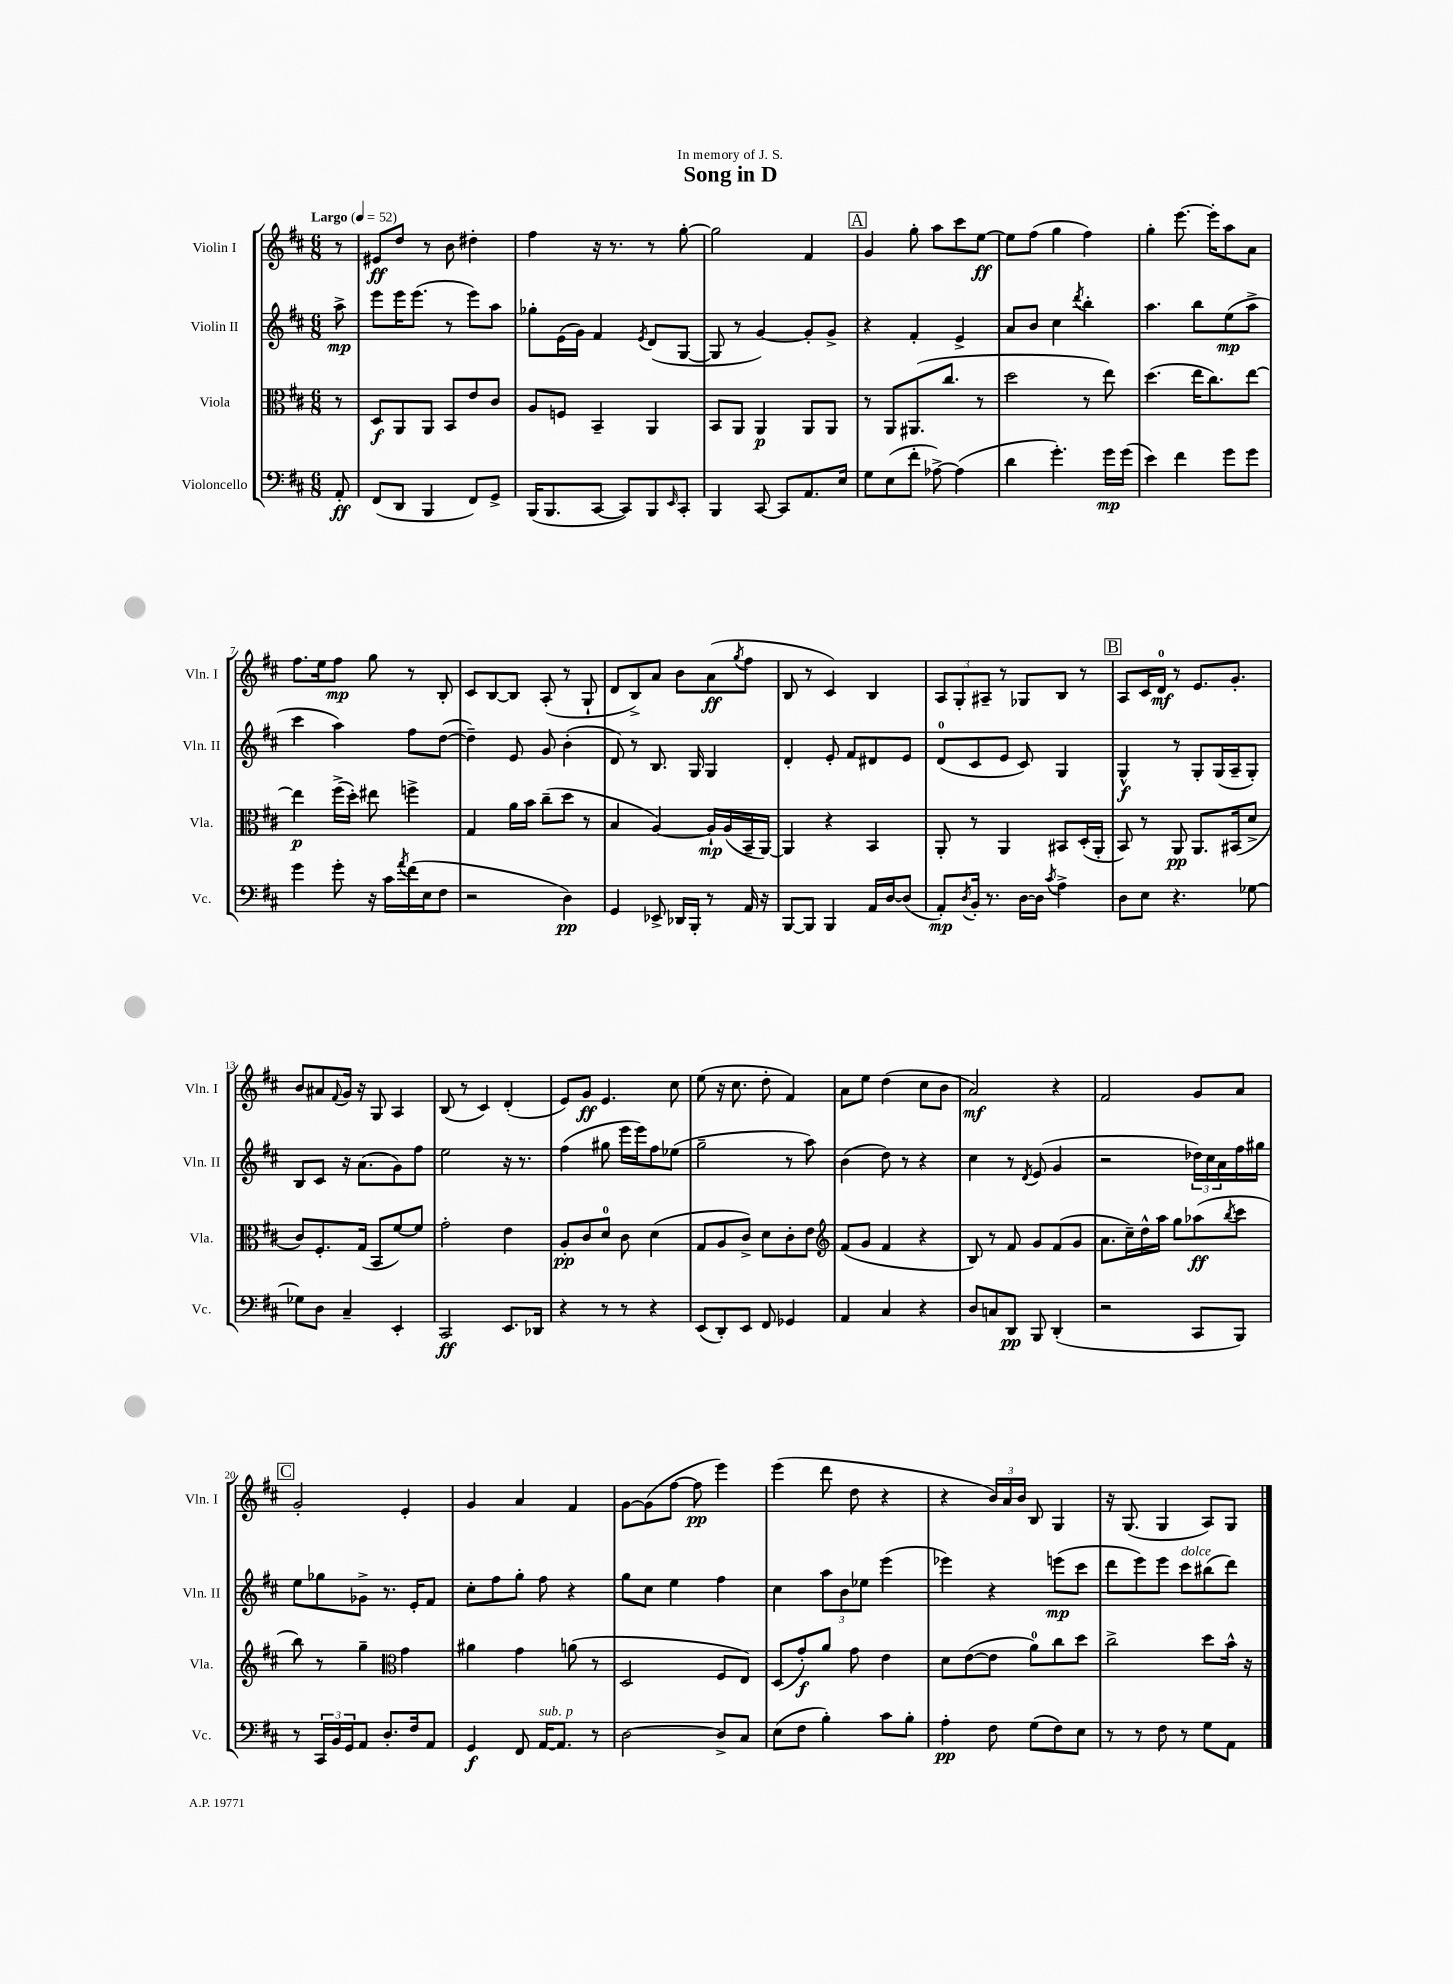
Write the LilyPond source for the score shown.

\header { title = "Song in D" dedication = "In memory of J. S." }
<<
\new StaffGroup <<
\new Staff = "s0" \with { instrumentName = "Violin I" shortInstrumentName = "Vln. I" } {
    \clef treble \key d \major \numericTimeSignature \time 6/8 \partial 8 \tempo "Largo" 4 = 52
    r8 |
    eis'8\ff d''8 r8 b'8 dis''4-. |
    fis''4 r16 r8. r8 g''8~-. |
    g''2 fis'4 |
    \mark \markup { \box "A" } g'4 g''8-. a''8 cis'''8 e''8~\ff |
    e''8 fis''8( g''4 fis''4) |
    g''4-. e'''8.~ e'''16-. a''8 a'8 |
    fis''8. e''16 fis''8\mp g''8 r8 b8-. |
    cis'8 b8~ b8 a8-.( r8 g8-! |
    d'8 b8->) a'8 b'8 a'8\ff( \acciaccatura { g''8 } fis''8 |
    b8 r8 cis'4) b4 |
    \tuplet 3/2 { a8 g8-. ais8-- } r8 ges8 b8 r8 |
    \mark \markup { \box "B" } a8 cis'16 d'16-0\mf r8 e'8. g'8.-. |
    b'8 ais'8 \appoggiatura { fis'8 } g'16 r16 g8 a4 |
    b8( r8 cis'4) d'4-.( |
    e'8) g'8\ff e'4. cis''8 |
    e''8( r16 cis''8. d''8-. fis'4) |
    a'8 e''8 d''4( cis''8 b'8 |
    a'2\mf) r4 |
    fis'2 g'8 a'8 |
    \mark \markup { \box "C" } g'2-. e'4-. |
    g'4 a'4 fis'4 |
    g'8~ g'8( fis''8~ fis''8\pp e'''4) |
    e'''4( d'''8 d''8 r4 |
    r4 \tuplet 3/2 { b'16) a'16 b'16 } b8 g4 |
    r16 g8.( g4 a8) g8 \bar "|." |
}
\new Staff = "s1" \with { instrumentName = "Violin II" shortInstrumentName = "Vln. II" } {
    \clef treble \key d \major \numericTimeSignature \time 6/8 \partial 8
    a''8->\mp |
    e'''8 e'''16 e'''8.( r8 e'''8) a''8 |
    ges''8-. e'16( g'16) fis'4 \acciaccatura { e'8 } d'8( g8~ |
    g8 r8 g'4~) g'8-. g'8-> |
    \mark \markup { \box "A" } r4 fis'4-. e'4-> |
    a'8 b'8 cis''4 \acciaccatura { d'''8 } b''4-. |
    a''4. b''8 e''8\mp( a''8-> |
    cis'''4 a''4) fis''8 d''8~( |
    d''4--) e'8 g'8 b'4-.( |
    d'8) r8 b8. g16 g4 |
    d'4-. e'8-. fis'8 dis'8 e'8 |
    d'8-0( cis'8 e'8 cis'8) g4 |
    \mark \markup { \box "B" } g4-^\f r8 g8-. g16( a16-- g8-.) |
    b8 cis'8 r16 a'8.( g'8) fis''8 |
    e''2 r16 r8. |
    fis''4( gis''8 e'''16 e'''16) fis''8 ees''8( |
    g''2-- r8 a''8) |
    b'4( d''8) r8 r4 |
    cis''4 r8 \acciaccatura { d'8 } e'8( g'4 |
    r2 \tuplet 3/2 { des''16) cis''16 a'16 } fis''16 gis''16 |
    \mark \markup { \box "C" } e''8 ges''8 ges'8-> r8. e'16-. fis'8 |
    cis''8-. fis''8 g''8-. fis''8 r4 |
    g''8 cis''8 e''4 fis''4 |
    cis''4 \tuplet 3/2 { a''8 b'8 ees''8 } e'''4( |
    ees'''4) r4 e'''8\mp( cis'''8 |
    d'''8 e'''8) e'''8 cis'''8^\markup { \italic "dolce" } bis''8( d'''8) \bar "|." |
}
\new Staff = "s2" \with { instrumentName = "Viola" shortInstrumentName = "Vla." } {
    \clef alto \key d \major \numericTimeSignature \time 6/8 \partial 8
    r8 |
    d8\f a,8 a,8 b,8 e'8 cis'8 |
    a8 f8 b,4-- a,4 |
    b,8 a,8 a,4\p a,8 a,8 |
    \mark \markup { \box "A" } r8 a,8 ais,8.( cis''8. r8 |
    d''2 r8 e''8) |
    d''4.( e''16 cis''8.) e''8~ |
    e''4\p fis''16->( d''16-.) eis''8 f''4-> |
    g4 a'16 b'16 cis''8--( d''8 r8 |
    b4 a4~) a16-!\mp a16( b,16-- a,16~) |
    a,4 r4 b,4 |
    a,8-. r8 a,4 bis,8 d16-.( a,16-. |
    \mark \markup { \box "B" } b,8) r8 a,8\pp a,8. bis,16( d'8-> |
    cis'8) fis8.-. g16( b,8 fis'8~) fis'8 |
    g'2-. e'4 |
    a8-.\pp cis'8 d'8-0 cis'8 d'4( |
    g8 a8 cis'8->) d'8 cis'8-. e'8 |
    \clef treble fis'8( g'8 fis'4 r4 |
    b8) r8 fis'8 g'8 fis'8( g'8 |
    a'8. cis''16--) d''16-^ a''16 g''8 aes''8\ff( \acciaccatura { b''8 } cis'''8 |
    \mark \markup { \box "C" } b''8) r8 g''4-- \clef alto g'4 |
    ais'4 g'4 a'8( r8 |
    d2 fis8 e8) |
    d8( g'8-.\f) a'8 g'8 e'4 |
    d'8 e'8~( e'8 a'8-0) cis''8 d''8 |
    cis''2-> d''8 b'16-^ r16 \bar "|." |
}
\new Staff = "s3" \with { instrumentName = "Violoncello" shortInstrumentName = "Vc." } {
    \clef bass \key d \major \numericTimeSignature \time 6/8 \partial 8
    a,8-.\ff |
    fis,8( d,8 b,,4 fis,8) g,8-> |
    b,,16( b,,8. cis,8~ cis,8) b,,8 \grace { e,16 } cis,8-. |
    b,,4 cis,8~ cis,8 a,8. e16 |
    \mark \markup { \box "A" } g8 e8( fis'8-. aes8~->) aes4( |
    d'4 g'4.-.) g'16\mp g'16( |
    e'4) fis'4 g'8 g'8 |
    g'4 g'8-. r16 cis'16 \acciaccatura { a'8 } fis'16( e16 fis8 |
    r2 d4\pp) |
    g,4 ees,8-> des,16 b,,16-. r8 a,16 r16 |
    b,,8~ b,,8 b,,4 a,16 d16~ d8( |
    a,8-.\mp) \acciaccatura { d8 } b,16-. r8. d16~ d16 \acciaccatura { cis'8 } a4-> |
    \mark \markup { \box "B" } d8 e8 r4. ges8~ |
    ges8 d8 cis4-- e,4-. |
    cis,2\ff e,8. des,16 |
    r4 r8 r8 r4 |
    e,8( d,8-.) e,8 fis,8 ges,4 |
    a,4 cis4 r4 |
    d8 c8 d,8\pp b,,8 d,4-.( |
    r2 cis,8 b,,8) |
    \mark \markup { \box "C" } r8 \tuplet 3/2 { cis,16 b,16 g,16 } a,8 d8.-. fis16 a,8 |
    g,4\f fis,8 a,16~^\markup { \italic "sub. p" } a,8. r8 |
    d2~ d8-> cis8 |
    e8( fis8 b4-.) cis'8 b8-. |
    a4-.\pp fis8 g8( fis8) e8 |
    r8 r8 fis8 r8 g8 a,8 \bar "|." |
}
>>
>>
